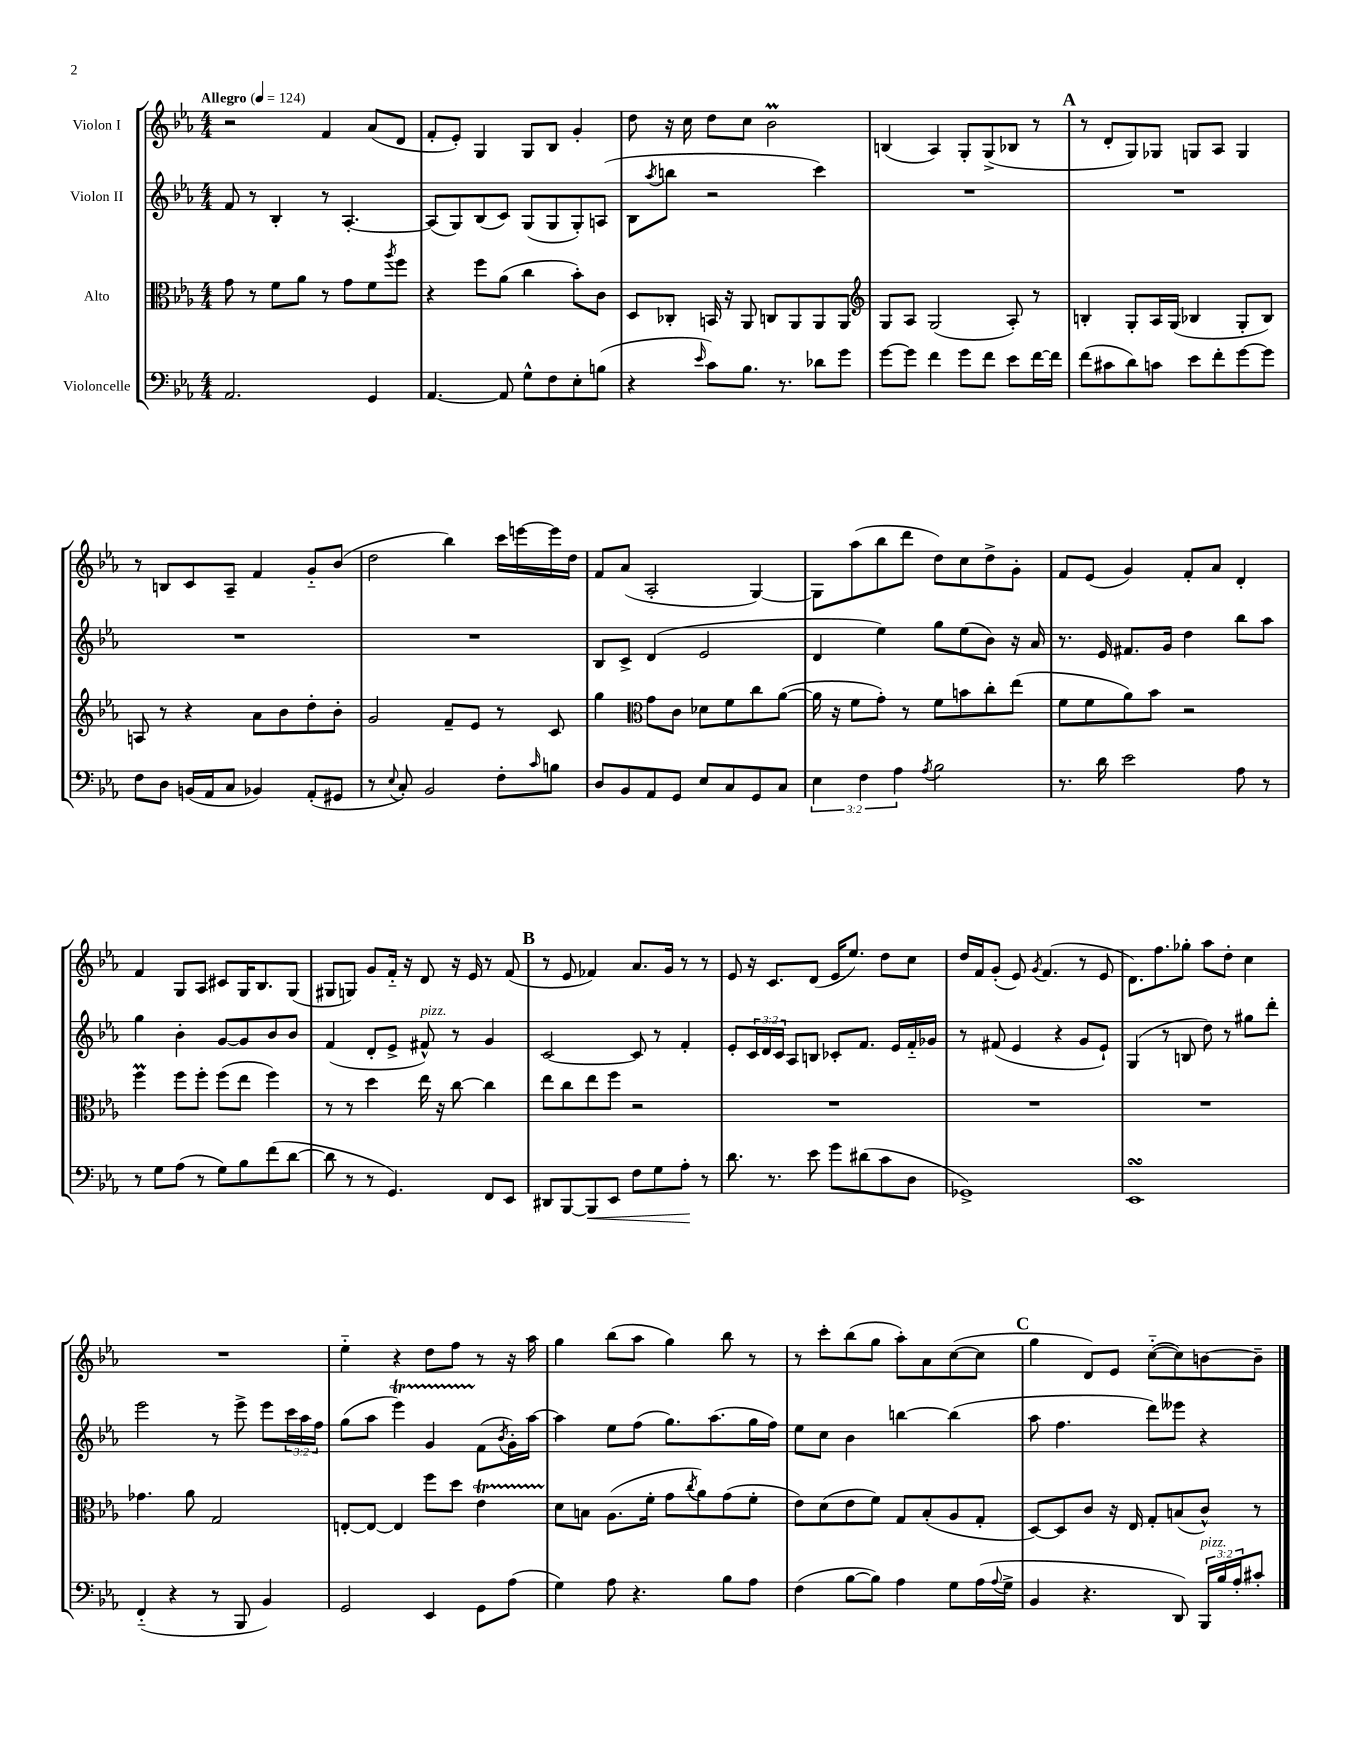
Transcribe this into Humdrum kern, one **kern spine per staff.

**kern	**kern	**kern	**kern
*staff4	*staff3	*staff2	*staff1
*clefF4	*clefC3	*clefG2	*clefG2
*k[b-e-a-]	*k[b-e-a-]	*k[b-e-a-]	*k[b-e-a-]
*M4/4	*M4/4	*M4/4	*M4/4
*MM124	*MM124	*MM124	*MM124
2.AA-	8g	8f	2r
.	8r	8r	.
.	8f	4B-'	.
.	8a-	.	.
.	8r	8r	4f
.	8g	[4.A-'	.
4GG	8f	.	(8a-
.	8qaa-	.	.
.	8ff	.	8d
=	=	=	=
[4.AA-	4r	(8A-]	8f'
.	.	8G)	8e-')
.	8ff	(8B-	4G
8AA-]	(8a-	8c)	.
8G^^	4cc	(8G	8G
8F	.	8G	8B-
8E-'	8b-')	8G')	4g'
(8B	8c	(8A	.
=	=	=	=
4r	8D	8B-	8dd
.	.	8qaa-	.
.	8C-'	8bb	16r
.	.	.	16cc
16qqe-	.	.	.
8c)	16BB	2r	8dd
.	16r	.	.
8.B-	8AA-	.	8cc
.	8C	.	2b-
8.r	.	.	.
.	8AA-	.	.
8d-	8AA-	4ccc)	.
8g	8AA-	.	.
=	=	=	=
*	*clefG2	*	*
[8g	8G	1r	(4B
8g]	8A-	.	.
4f	(2G	.	4A-)
8g	.	.	8G'
8f	.	.	(8G^
8e-	8A-')	.	8B-
[16f	8r	.	8r
16f]	.	.	.
=	=	=	=
(8f	4B'	1r	8r
8c#	.	.	8d'
8d)	8G'	.	8G)
8c	16A-	.	8G-
.	(16G	.	.
8e-	4B-	.	8G
8f'	.	.	8A-
[8g	8G'	.	4G
8g]	8B-)	.	.
=	=	=	=
8F	8A	1r	8r
8D	8r	.	8B
(16BB	4r	.	8c
16AA-	.	.	.
8C	.	.	8A-~
4BB-)	8a-	.	4f
.	8b-	.	.
(8AA-'	8dd'	.	8g'~
8GG#	8b-'	.	(8b-
=	=	=	=
8r	2g	1r	2dd
8qqE-	.	.	.
8C')	.	.	.
2BB-	.	.	.
.	8f~	.	4bb-)
.	8e-	.	.
8F'	8r	.	16ccc
.	.	.	[16eee
16qqc	.	.	.
8B	8c	.	16eee]
.	.	.	16dd
=	=	=	=
8D	4gg	8B-	8f
8BB-	.	8c^	(8a-
*	*clefC3	*	*
8AA-	8g	(4d	2A-'
8GG	8c	.	.
8E-	8d-	2e-	.
8C	8f	.	.
8GG	8cc	.	[4G)
8C	([8a-	.	.
=	=	=	=
6E-	16a-]	4d	8G]
.	16r	.	.
.	8f	.	(8aa-
6F	.	.	.
.	8g')	4ee-)	8bb-
6A-	.	.	.
.	8r	.	8ddd
8qA-	.	.	.
2B-	8f	8gg	8dd)
.	8b	(8ee-	8cc
.	8cc'	8b-)	8dd^
.	(8ee-	16r	8g'
.	.	16a-	.
=	=	=	=
8.r	8f	8.r	8f
.	8f	.	(8e-
16d	.	16e-	.
2e-	8a-)	8.f#	4g)
.	8b-	.	.
.	.	16g	.
.	2r	4dd	8f'
.	.	.	8a-
8A-	.	8bb-	4d'
8r	.	8aa-	.
=	=	=	=
8r	4ff	4gg	4f
8G	.	.	.
(8A-	8ff	4b-'	8G
8r	8ff'	.	8A-
8G)	(8ff	[8g	8c#
8B-	8ee-	8g]	16G
.	.	.	8.B-
(8f	4ff)	8b-	.
[8d	.	8b-	(8G
=	=	=	=
8d]	8r	(4f	8G#
8r	8r	.	8G)
8r	4dd	8d'	8g
4.GG)	.	8e-^	16f'~
.	.	.	16r
.	16ee-	8f#^^)	8d
.	16r	.	.
.	[8cc	8r	16r
.	.	.	16e-
8FF	4cc]	4g	8r
8EE-	.	.	(8f
=	=	=	=
8DD#	8ee-	[2c	8r
[8BBB-	8cc	.	8e-
8BBB-]	8ee-	.	4f-)
8EE-	8ff	.	.
8F	2r	8c]	8.a-
8G	.	8r	.
.	.	.	16g
8A-'	.	4f'	8r
8r	.	.	8r
=	=	=	=
8.d	1r	8e-'	8e-
.	.	24c	16r
.	.	24d	.
8.r	.	.	8.c
.	.	24c	.
.	.	8A-	.
8e-	.	8B	(8d
8g	.	8c-'	16e-
.	.	.	8.ee-)
(8d#	.	8.f	.
8c	.	.	8dd
.	.	16e-	.
8D	.	16f'~	8cc
.	.	16g-	.
=	=	=	=
1GG-^)	1r	8r	16dd
.	.	.	16f
.	.	(8f#	(8g'
.	.	4e-	8e-)
.	.	.	8qg
.	.	.	(4.f
.	.	4r	.
.	.	8g	8r
.	.	8e-`)	8e-
=	=	=	=
1EE-	1r	(4G	8.d)
.	.	.	8.ff
.	.	8r	.
.	.	8B	8gg-'
.	.	8dd)	8aa-
.	.	8r	8dd'
.	.	8gg#	4cc
.	.	8ddd'	.
=	=	=	=
(4FF'~	4.g-	2eee-	1r
4r	.	.	.
.	8a-	.	.
8r	2G	8r	.
8BBB-	.	8eee-^	.
4BB-)	.	8eee-	.
.	.	24ccc	.
.	.	24aa-	.
.	.	24ff	.
=	=	=	=
2GG	[8E'	(8gg	4ee-'~
.	8E_	8aa-	.
.	4E]	4eee-)	4r
4EE-	8ff	4g	8dd
.	8dd	.	8ff
8GG	4e-	(8f	8r
.	.	8qb-	.
(8A-	.	16g')	16r
.	.	[16aa-	16aa-
=	=	=	=
4G)	8d	4aa-]	4gg
.	8B	.	.
8A-	(8.A-	8ee-	(8bb-
4.r	.	(8ff	8aa-
.	16f'	.	.
.	8g	8.gg)	4gg)
.	8qcc	.	.
.	8a-)	.	.
.	.	(8.aa-	.
8B-	(8g	.	8bb-
8A-	8f'	16gg	8r
.	.	16ff)	.
=	=	=	=
(4F	8e-)	8ee-	8r
.	(8d	8cc	8ccc'
[8B-	8e-	4b-	(8bb-
8B-])	8f)	.	8gg
4A-	8G	[4bb	8aa-')
.	(8B-'	.	8a-
8G	8A-	(4bb]	([8cc
(16A-	8G'	.	8cc]
8qqA-	.	.	.
16G^	.	.	.
=	=	=	=
4BB-	[8D)	8aa-	4gg
.	8D]	4.ff	.
4.r	8c	.	8d)
.	16r	.	8e-
.	16E-	.	.
.	8G'	8ddd)	([8cc'~
8DD)	(8B	8eee--	8cc])
24BBB-	8c^^)	4r	[8b
24B-	.	.	.
24A-'	.	.	.
8c#'	8r	.	8b~]
==	==	==	==
*-	*-	*-	*-
